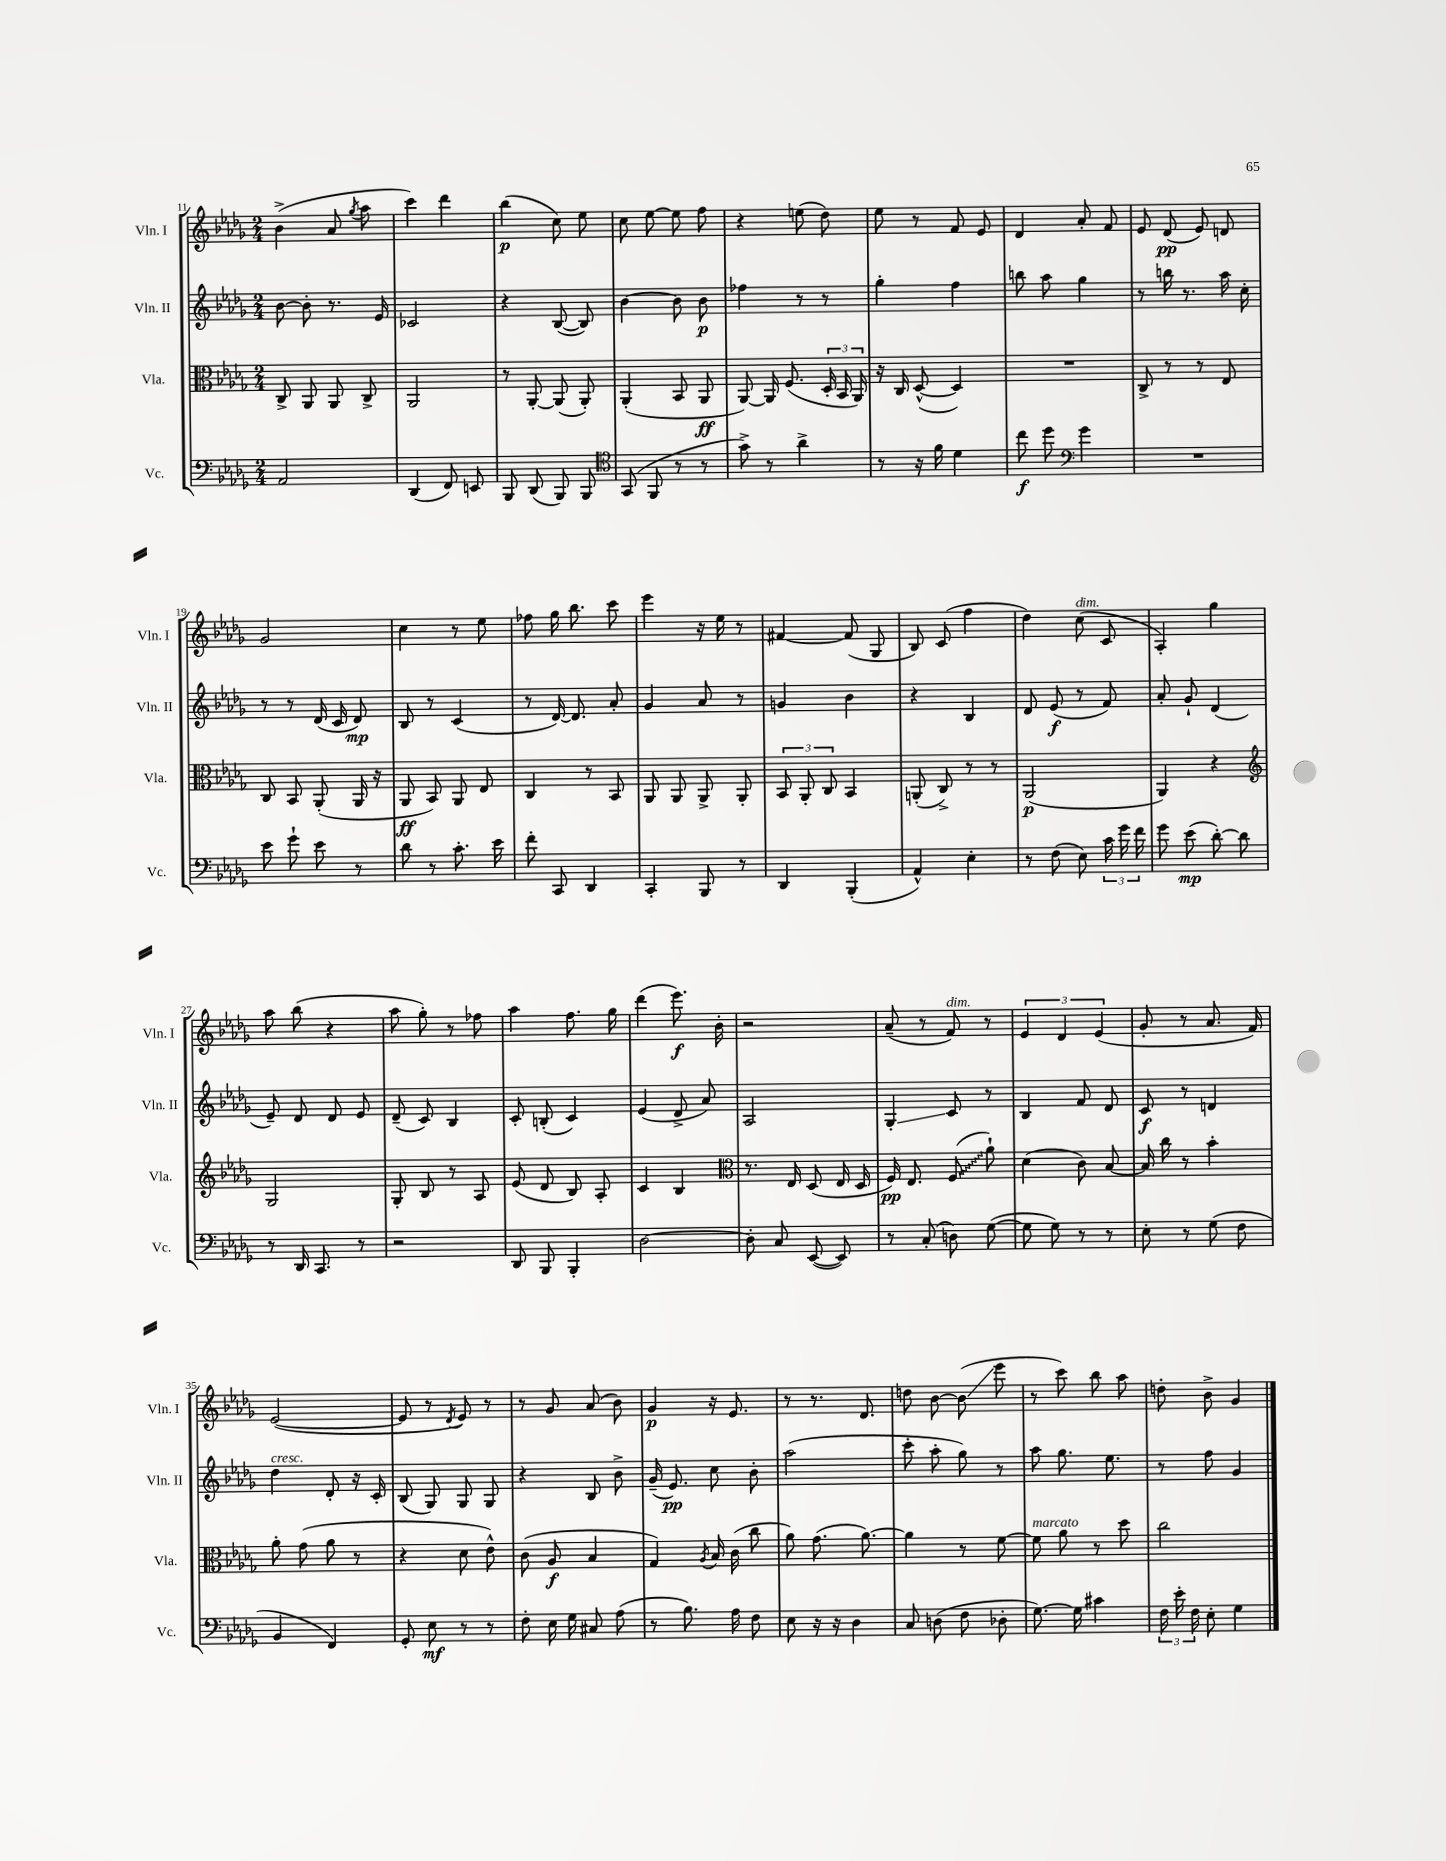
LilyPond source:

<<
\new StaffGroup <<
\new Staff = "s0" \with { instrumentName = "Vln. I" shortInstrumentName = "Vln. I" } {
    \clef treble \key des \major \numericTimeSignature \time 2/4
    \autoBeamOff bes'4->( aes'8 \acciaccatura { ges''8 } aes''8 |
    c'''4) des'''4 |
    bes''4\p( c''8) ees''8 |
    c''8 ees''8~ ees''8 f''8 |
    r4 e''8( des''8) |
    ees''8 r8 f'8 ees'8 |
    des'4 aes'8-. f'8 |
    ees'8 des'8\pp( ees'8) d'8 |
    ges'2 |
    c''4 r8 ees''8 |
    fes''8 ges''16 bes''8. c'''8 |
    ees'''4 r16 ees''16 r8 |
    fis'4~ fis'8( ges8 |
    bes8) c'8( f''4 |
    des''4) c''8^\markup { \italic "dim." }( c'8 |
    aes4-.) ges''4 |
    aes''8 bes''8( r4 |
    aes''8 ges''8-.) r8 fes''8 |
    aes''4 f''8. ges''16 |
    des'''4( ees'''8.\f) bes'16-. |
    r2 |
    aes'8--( r8 f'8^\markup { \italic "dim." }) r8 |
    \tuplet 3/2 { ees'4 des'4 ees'4( } |
    ges'8-. r8 aes'8. f'16) |
    ees'2~( |
    ees'8 r8 \acciaccatura { des'8 } ees'8) r8 |
    r8 ges'8 aes'8( bes'8) |
    ges'4\p r16 ees'8. |
    r8 r8. des'8. |
    d''8 bes'8~ bes'8\glissando( ees'''8 |
    r8 c'''8) bes''8 aes''8 |
    d''8-. bes'8-> ges'4 \bar "|." |
}
\new Staff = "s1" \with { instrumentName = "Vln. II" shortInstrumentName = "Vln. II" } {
    \clef treble \key des \major \numericTimeSignature \time 2/4
    \autoBeamOff bes'8~ bes'8-. r8. ees'16 |
    ces'2 |
    r4 bes8~( bes8) |
    bes'4~ bes'8 bes'8\p |
    fes''4 r8 r8 |
    ges''4-. f''4 |
    b''8 aes''8 ges''4 |
    r8 b''16 r8. aes''16 c''16-. |
    r8 r8 des'16( c'16 des'8\mp) |
    bes8 r8 c'4( |
    r8 des'16~) des'8. aes'8-. |
    ges'4 aes'8 r8 |
    g'4 bes'4 |
    r4 bes4 |
    des'8 ees'8\f( r8 f'8) |
    aes'8-. ges'8-! des'4( |
    ees'8--) des'8 des'8 ees'8 |
    des'8--( c'8) bes4 |
    c'8-. b8-.( c'4) |
    ees'4( des'8-> aes'8) |
    aes2 |
    ges4-.\glissando c'8 r8 |
    bes4 f'8 des'8 |
    c'8\f r8 d'4 |
    des''4^\markup { \italic "cresc." } des'8-. r16 c'16-. |
    bes8( ges8) ges8 ges8 |
    r4 bes8 bes'8-> |
    ges'16--( ees'8.\pp) c''8 bes'8-. |
    aes''2( |
    c'''8-. aes''8-. ges''8) r8 |
    aes''8 ges''8. ees''8. |
    r8 f''8 ges'4 \bar "|." |
}
\new Staff = "s2" \with { instrumentName = "Vla." shortInstrumentName = "Vla." } {
    \clef alto \key des \major \numericTimeSignature \time 2/4
    \autoBeamOff c8-> aes,8 aes,8 c8-> |
    aes,2 |
    r8 aes,8~-. aes,8( aes,8-.) |
    aes,4-.( bes,8 aes,8\ff |
    aes,8~) aes,16 f8.( \tuplet 3/2 { des16-. bes,16 aes,16) } |
    r16 c16 des8~-^( des4) |
    R2 |
    c8-> r8 r8 ees8 |
    c8 bes,8 aes,8-.( aes,16 r16 |
    aes,8\ff bes,8) aes,8 ees8 |
    c4 r8 bes,8 |
    aes,8 aes,8 aes,8-> aes,8-. |
    \tuplet 3/2 { bes,8 aes,8-. c8 } bes,4 |
    a,8-.( c8->) r8 r8 |
    aes,2\p( |
    aes,4) r4 |
    \clef treble ges2 |
    ges8-. bes8 r8 aes8 |
    ees'8( des'8 bes8) aes8-. |
    c'4 bes4 |
    \clef alto r8. ees16 des8( ees16 des16 |
    f16\pp) ees8. \once \override Glissando.style = #'zigzag f8\glissando( aes'8-!) |
    des'4( c'8) bes8~ |
    bes16 c''16 r8 bes'4-. |
    aes'8-. ges'8( aes'8 r8 |
    r4 des'8 ees'8-^) |
    c'8( aes8\f bes4 |
    ges4) \acciaccatura { aes8 } bes16 c'16( c''8 |
    aes'8) ges'8.( aes'8.~) |
    aes'4 r8 f'8~ |
    f'8^\markup { \italic "marcato" } aes'8 r8 des''8 |
    c''2 \bar "|." |
}
\new Staff = "s3" \with { instrumentName = "Vc." shortInstrumentName = "Vc." } {
    \clef bass \key des \major \numericTimeSignature \time 2/4
    \autoBeamOff aes,2 |
    des,4( f,8) e,8 |
    bes,,8 des,8( bes,,8) bes,,8 |
    \clef tenor ges,8( f,8 r8 r8 |
    ges'8->) r8 aes'4-> |
    r8 r16 f'16 des'4 |
    c''8\f des''8 \clef bass ges'4 |
    R2 |
    ees'8 ges'8-! ees'8 r8 |
    des'8 r8 c'8.-. ees'16 |
    f'8-. c,8 des,4 |
    c,4-. bes,,8 r8 |
    des,4 bes,,4-.( |
    aes,4-^) ees4-. |
    r8 f8( ees8) \tuplet 3/2 { c'16 ges'16 f'16 } |
    ges'8 ees'8\mp( des'8~-.) des'8 |
    r8 des,16 c,8. r8 |
    r2 |
    des,8 bes,,8 bes,,4-. |
    des2~ |
    des8-. c8 ees,8~( ees,8) |
    r8 c8-.( d8) ges8~( |
    ges8 ges8) r8 r8 |
    ees8-. r8 ges8( f8 |
    bes,4 f,4) |
    ges,8-. ees8\mf r8 r8 |
    f8-. ees16 ges16 cis8 aes8( |
    r8 bes8.) aes16 f8 |
    ees8 r16 r16 des4 |
    c8 d8( f8 des8-. |
    ges8.~) ges16 cis'4 |
    \tuplet 3/2 { f16 ees'16-. f16 } ees8-. ges4 \bar "|." |
}
>>
>>
\layout { \context { \Score currentBarNumber = #11 } }
